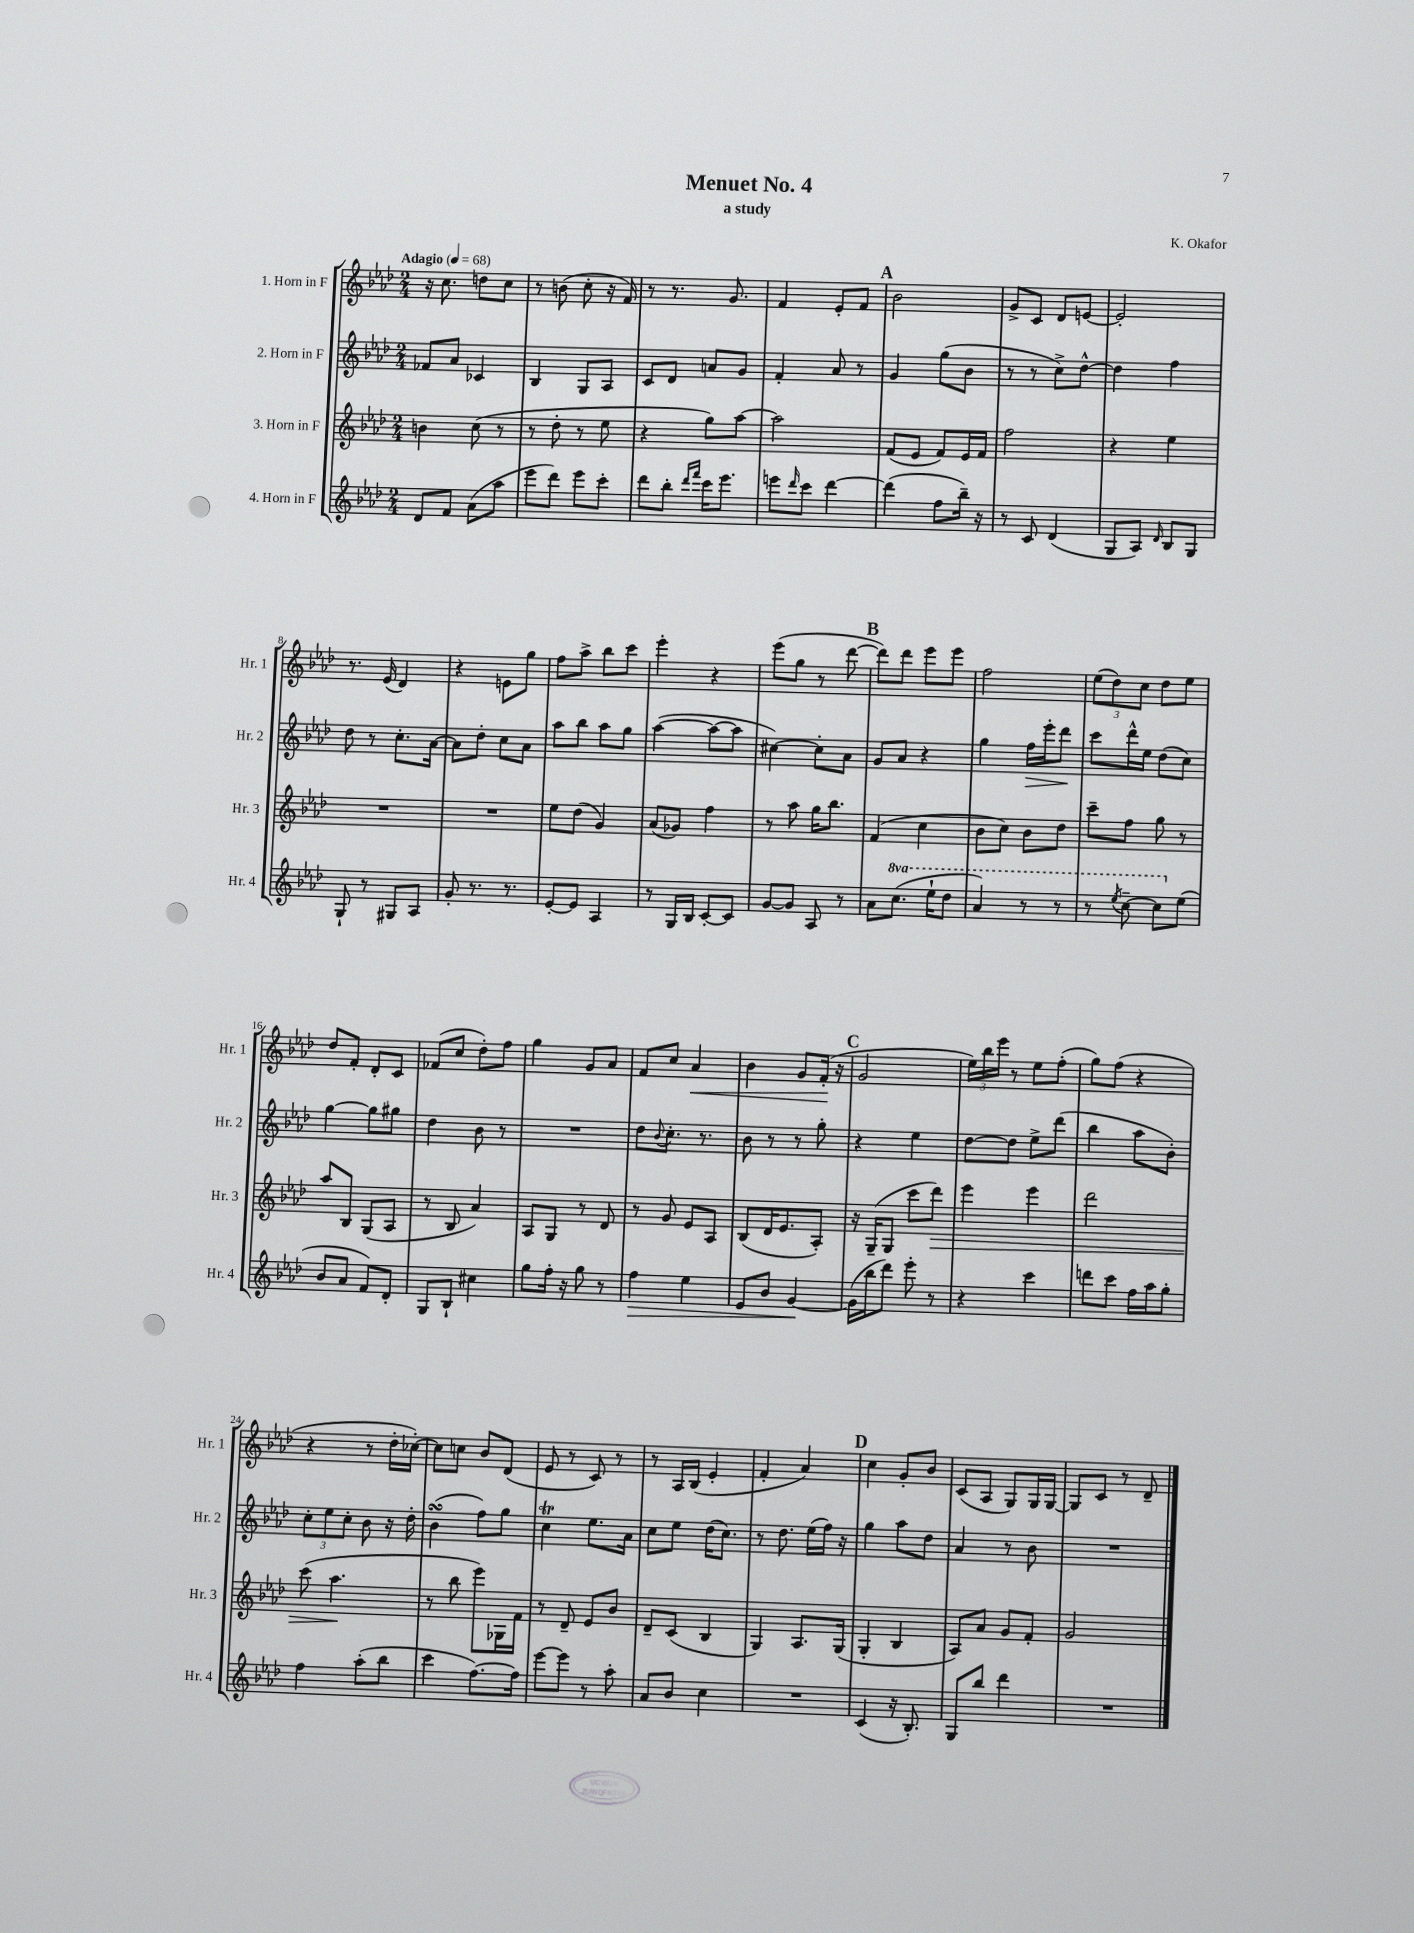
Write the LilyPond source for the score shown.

\header { title = "Menuet No. 4" composer = "K. Okafor" subtitle = "a study" }
<<
\new StaffGroup <<
\new Staff = "s0" \with { instrumentName = "1. Horn in F" shortInstrumentName = "Hr. 1" } {
    \clef treble \key aes \major \numericTimeSignature \time 2/4 \tempo "Adagio" 4 = 68
    r16 c''8. d''8 c''8 |
    r8 b'8( c''8-. r16 f'16) |
    r8 r8. g'8. |
    f'4 ees'8-. f'8 |
    \mark \markup { \bold "A" } bes'2 |
    g'8-> c'8 des'8 e'8~ |
    e'2-. |
    r8. ees'16( des'4) |
    r4 e'8 g''8 |
    f''8 aes''8-> bes''8 c'''8 |
    ees'''4-. r4 |
    ees'''8( g''8 r8 des'''8~ |
    \mark \markup { \bold "B" } des'''8) des'''8 ees'''8 ees'''8 |
    f''2 |
    \tuplet 3/2 { ees''8( des''8) c''8 } des''8 ees''8 |
    des''8 f'8-. des'8-. c'8 |
    fes'8( c''8 des''8-.) f''8 |
    g''4 g'8 aes'8 |
    f'8 c''8 aes'4\< |
    bes'4 g'8 f'16-.\!( r16 |
    \mark \markup { \bold "C" } g'2 |
    \tuplet 3/2 { ees''16) bes''16 ees'''16 } r8 ees''8 f''8-.( |
    g''8) f''8( r4 |
    r4 r8 des''16-. ces''16~-.) |
    ces''8 c''8 bes'8 des'8( |
    ees'8 r8 c'8) r8 |
    r8 aes16 bes16( ees'4-. |
    f'4-. aes'4) |
    \mark \markup { \bold "D" } c''4 g'8-. bes'8 |
    c'8( aes8 g8) g16 g16~ |
    g8 c'8 r8 des'8-- \bar "|." |
}
\new Staff = "s1" \with { instrumentName = "2. Horn in F" shortInstrumentName = "Hr. 2" } {
    \clef treble \key aes \major \numericTimeSignature \time 2/4
    fes'8 aes'8 ces'4 |
    bes4 g8 aes8 |
    c'8 des'8 a'8 g'8 |
    f'4-. aes'8 r8 |
    \mark \markup { \bold "A" } g'4 g''8( bes'8 |
    r8 r8 c''8->) des''8~-^ |
    des''4 f''4 |
    des''8 r8 c''8.-. aes'16~ |
    aes'8 des''8-. c''8 aes'8 |
    aes''8 bes''8 aes''8 g''8 |
    aes''4~( aes''8~ aes''8 |
    cis''4~) cis''8-. aes'8 |
    \mark \markup { \bold "B" } g'8 aes'8 r4 |
    g''4 f''16\> ees'''16-. des'''8\! |
    c'''8 des'''16-^ ees''16 des''8( c''8) |
    g''4~ g''8 gis''8 |
    des''4 bes'8 r8 |
    R2 |
    des''8 \appoggiatura { bes'8 } c''8.-. r8. |
    bes'8 r8 r8 g''8-. |
    \mark \markup { \bold "C" } r4 ees''4 |
    des''8~ des''8 ees''8-> des'''8( |
    bes''4 aes''8 bes'8-.) |
    \tuplet 3/2 { c''8-. ees''8 c''8-. } bes'8 r16 des''16-. |
    bes'4\turn( f''8) g''8 |
    c''4\trill ees''8. aes'16 |
    c''8 ees''8 des''16( c''8.) |
    r8 des''8. ees''16( f''16) r16 |
    \mark \markup { \bold "D" } g''4 aes''8 des''8 |
    aes'4 r8 bes'8 |
    R2 \bar "|." |
}
\new Staff = "s2" \with { instrumentName = "3. Horn in F" shortInstrumentName = "Hr. 3" } {
    \clef treble \key aes \major \numericTimeSignature \time 2/4
    b'4 c''8( r8 |
    r8 des''8-. r8 ees''8 |
    r4 g''8) aes''8~ |
    aes''2 |
    \mark \markup { \bold "A" } f'8( ees'8 f'8) ees'16 f'16 |
    f''2 |
    r4 ees''4 |
    R2 |
    R2 |
    ees''8 des''8( g'4) |
    aes'8( ges'8) f''4 |
    r8 aes''8 g''16 bes''8. |
    \mark \markup { \bold "B" } f'4( c''4 |
    bes'8 c''8) bes'8 des''8 |
    c'''8-- f''8 g''8 r8 |
    aes''8 bes8 g8( aes8 |
    r8 bes8 aes'4) |
    aes8 g8 r8 des'8 |
    r8 g'8 ees'8 aes8 |
    bes8( des'16 ees'8. aes8-.) |
    \mark \markup { \bold "C" } r16 g16--( g8 c'''8 des'''8\>) |
    ees'''4 ees'''4 |
    des'''2 |
    c'''8( aes''4.\! |
    r8 bes''8 ees'''8) ges16 f'16 |
    r8 des'8-- ees'8 bes'8 |
    des'8-- c'8( bes4 |
    g4) aes8. g16( |
    \mark \markup { \bold "D" } g4-. bes4 |
    aes8) aes'8 g'8 f'8-. |
    g'2 \bar "|." |
}
\new Staff = "s3" \with { instrumentName = "4. Horn in F" shortInstrumentName = "Hr. 4" } {
    \clef treble \key aes \major \numericTimeSignature \time 2/4 \set Staff.ottavationMarkups = #ottavation-simple-ordinals
    des'8 f'8 aes'8( aes''8 |
    ees'''8 des'''8) ees'''8 c'''8-. |
    des'''8 bes''8-. \grace { des'''16 f'''16 } c'''16 ees'''8. |
    e'''8 \grace { des'''16 } c'''8 des'''4~ |
    \mark \markup { \bold "A" } des'''4( f''8 bes''16--) r16 |
    r8 c'8 des'4( |
    g8 aes8) \grace { des'16 } bes8 g8 |
    g8-! r8 gis8 aes8 |
    g'8-. r8. r8. |
    ees'8~-. ees'8 aes4 |
    r8 g16 bes16 c'8~-. c'8 |
    g'8~ g'8 aes8 r8 |
    \mark \markup { \bold "B" } aes'8 \ottava #1 c'''8.( ees'''16-! des'''8 |
    aes''4) r8 r8 |
    r8 \acciaccatura { ees'''8 } c'''8~-- c'''8 \ottava #0 ees''8( |
    bes'8 aes'8 f'8) des'8-. |
    g8 bes8-! cis''4 |
    g''8 f''16-. r16 g''8 r8 |
    f''4\> ees''4 |
    ees'8 bes'8 g'4~\! |
    \mark \markup { \bold "C" } g'16( bes''16 des'''8) ees'''8-. r8 |
    r4 c'''4 |
    d'''8 c'''8 f''16 aes''16 g''8-. |
    f''4 aes''8-.( bes''8 |
    c'''4 f''8.~) f''16 |
    ees'''8~ ees'''8 r8 aes''8-. |
    aes'8 bes'8 c''4 |
    R2 |
    \mark \markup { \bold "D" } c'4( r16 bes8.-.) |
    g8 bes''8 des'''4 |
    R2 \bar "|." |
}
>>
>>
